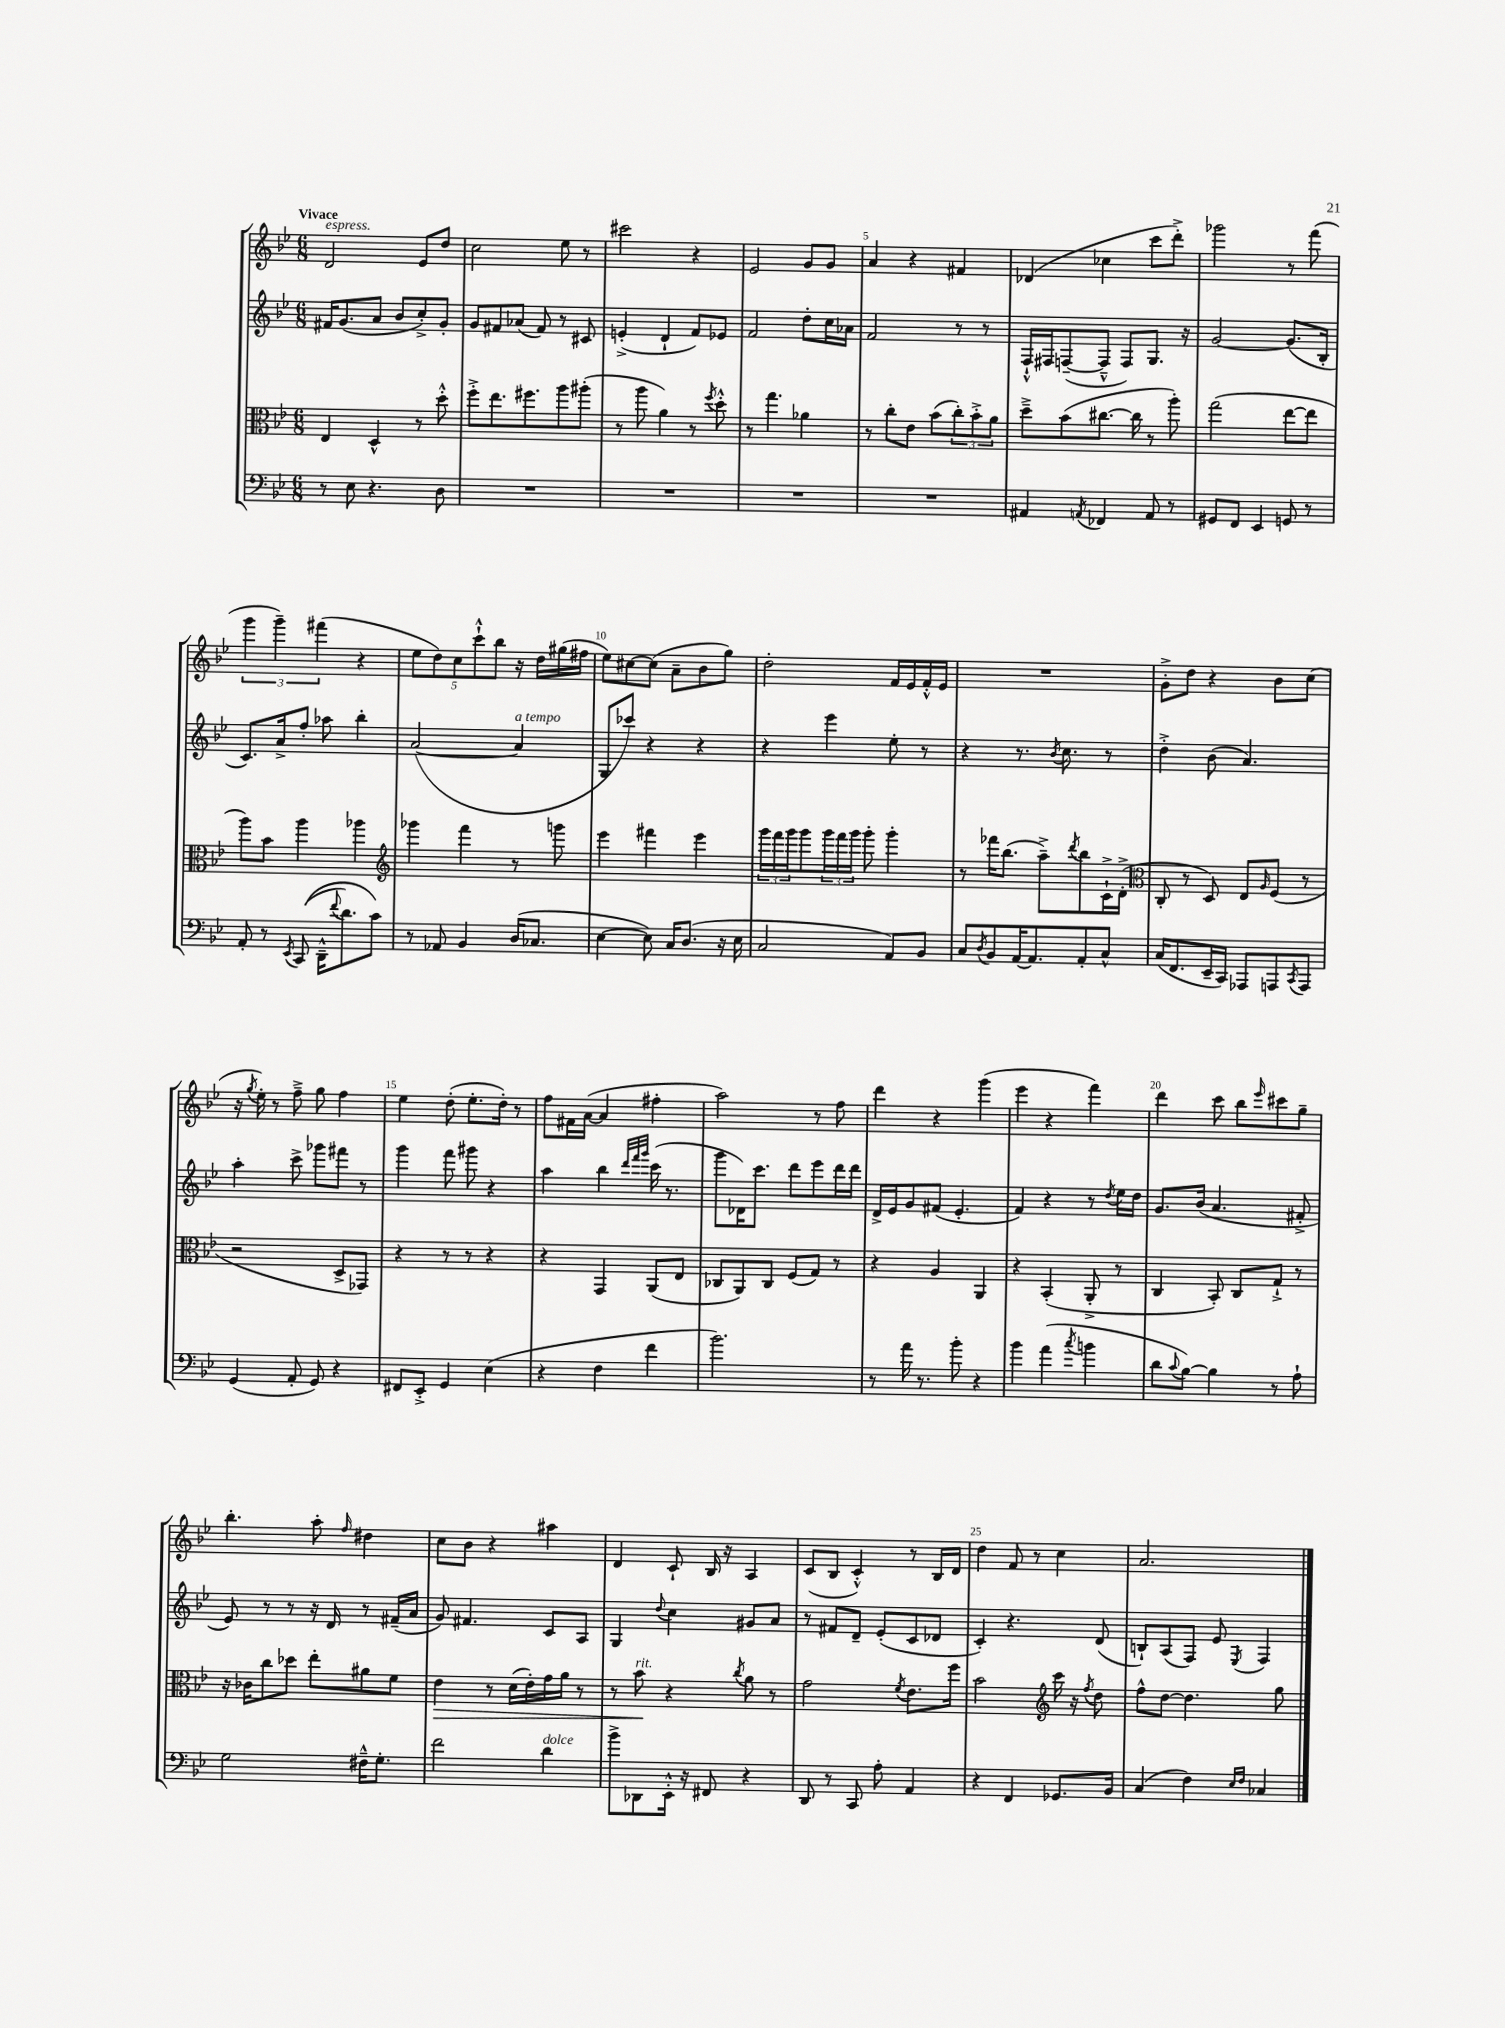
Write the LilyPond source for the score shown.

<<
\new StaffGroup <<
\new Staff = "s0" {
    \clef treble \key bes \major \numericTimeSignature \time 6/8 \tempo "Vivace"
    d'2^\markup { \italic "espress." } ees'8 d''8 |
    c''2 ees''8 r8 |
    cis'''2 r4 |
    ees'2 g'8 g'8 |
    a'4 r4 fis'4 |
    des'4( ces''4 c'''8 d'''8-.->) |
    ges'''2 r8 f'''8( |
    \tuplet 3/2 { g'''4 g'''4--) fis'''4( } r4 |
    \tuplet 5/4 { ees''8 d''8) c''8 c'''8-!-^ bes''8 } r16 d''16 gis''16( fis''16 |
    ees''8) cis''8~ cis''8( a'8-- bes'8 g''8) |
    d''2-. f'16 ees'16 f'16-.-^ ees'16 |
    R2. |
    g'8-.-> d''8 r4 bes'8 c''8( |
    r16 \acciaccatura { g''8 } ees''16-.) r8 f''8---> g''8 f''4 |
    ees''4 d''8-.( ees''8.-. d''16-.) r8 |
    f''8 fis'16 a'16~( a'4 fis''4-. |
    a''2) r8 f''8 |
    d'''4 r4 g'''4( |
    ees'''4 r4 f'''4) |
    d'''4 c'''8 bes''8 \grace { ees'''16 } cis'''8 g''8-- |
    bes''4.-. a''8-. \grace { f''16 } dis''4 |
    c''8 bes'8 r4 ais''4 |
    d'4 c'8-! bes16 r16 a4 |
    c'8( bes8 c'4-.-^) r8 bes16 d'16 |
    d''4 f'8 r8 c''4 |
    a'2. \bar "|." |
}
\new Staff = "s1" {
    \clef treble \key bes \major \numericTimeSignature \time 6/8
    fis'16 g'8.( a'8 bes'8 c''8-.->) g'8-. |
    g'8 fis'8 aes'8( fis'8) r8 cis'8 |
    e'4-.->( d'4-! f'8) ees'8 |
    f'2 d''8-. c''16 aes'16 |
    f'2 r8 r8 |
    f16-!-^ fis16 f8~--( f8---^ f8) g8. r16 |
    g'2~ g'8.( bes16-. |
    c'8.) a'16-> f''8-. aes''8 bes''4-. |
    a'2~( a'4^\markup { \italic "a tempo" } |
    g8 ces'''8) r4 r4 |
    r4 ees'''4 ees''8-. r8 |
    r4 r8. \acciaccatura { bes'8 } c''8. r8 |
    d''4-.-> bes'8( a'4.) |
    a''4-. c'''8-> ges'''8 fis'''8 r8 |
    g'''4 f'''8 gis'''8 r4 |
    a''4 bes''4 \grace { d'''32 f'''32 g'''32 } c'''16( r8. |
    g'''8 des'16) c'''8. d'''8 ees'''8 d'''16 d'''16 |
    d'16-> ees'16 g'8 fis'8( ees'4.-. |
    f'4) r4 r8 \acciaccatura { d''8 } ees''16 d''16 |
    g'8. bes'16( a'4. fis'8-.-> |
    ees'8) r8 r8 r16 d'16 r8 fis'16--( a'16 |
    g'8) fis'4. c'8 a8 |
    g4 \appoggiatura { d''8 } c''4 gis'8 a'8 |
    r8 fis'8 d'8-- ees'8-.( c'8 des'8 |
    c'4-.) r4. d'8( |
    b8-!) a8( f8) ees'8 \acciaccatura { ees8 } f4 \bar "|." |
}
\new Staff = "s2" {
    \clef alto \key bes \major \numericTimeSignature \time 6/8
    ees4 d4-^ r8 d''8-.-^ |
    f''8-.-> ees''8. fis''8. a''8 ais''8-.( |
    r8 a''8 a'4) r8 \acciaccatura { f''8 } d''8-.-^ |
    r8 g''4. aes'4 |
    r8 c''8-. ees'8 bes'8( \tuplet 3/2 { c''8-.) bes'8-.-> a'8 } |
    d''8---> bes'8( cis''8.~ cis''16 r8 a''8-.) |
    g''2( ees''8~ ees''8 |
    a''8) bes'8 a''4 aes''4 |
    \clef treble ges'''4 f'''4 r8 g'''8 |
    ees'''4 fis'''4 ees'''4 |
    \tuplet 3/2 { g'''16 f'''16 g'''16 } g'''8 \tuplet 3/2 { g'''16 f'''16 g'''16 } g'''8-. g'''4-. |
    r8 fes'''16 bes''8.( a''8--->) \acciaccatura { d'''8 } bes''8 c'16-!-> d'16-.->( |
    \clef alto c8-. r8 d8) ees8 \grace { a16 } f8( r8 |
    r2 d8-> ges,8) |
    r4 r8 r8 r4 |
    r4 g,4 a,8( ees8 |
    ces8 a,8) ces8 f8( g8) r8 |
    r4 a4 a,4 |
    r4 bes,4-.( a,8-.-> r8 |
    c4 bes,8-.) c8 g8-!-> r8 |
    r16 ces'16 c''8 des''8 ees''8-. ais'8 f'8 |
    ees'4\> r8 d'16( ees'16-.) g'16 a'16 r8 |
    r8 bes'8\!^\markup { \italic "rit." } r4 \acciaccatura { c''8 } a'8 r8 |
    g'2 \acciaccatura { f'8 } ees'8. f''16 |
    bes'2 \clef treble c'''16 r16 \acciaccatura { f''8 } d''8 |
    f''8-^ d''8~ d''4. g''8 \bar "|." |
}
\new Staff = "s3" {
    \clef bass \key bes \major \numericTimeSignature \time 6/8
    r8 ees8 r4. d8 |
    R2. |
    R2. |
    R2. |
    R2. |
    ais,4 \acciaccatura { a,8 } fes,4 a,8 r8 |
    gis,8 f,8 ees,4 g,8 r8 |
    a,8-. r8 \acciaccatura { ees,8 } c,8(\( d,16---^ \appoggiatura { f'8 } d'8.) c'8\) |
    r8 aes,8 bes,4 d16( ces8. |
    ees4~ ees8) c16 d8.( r16 ees16 |
    c2 a,8) bes,8 |
    c8 \acciaccatura { d8 } bes,8 a,16~ a,8. a,8-. c8-^ |
    c16( f,8. ees,16-- c,16) aes,,8 a,,8 \acciaccatura { c,8 } a,,8 |
    g,4( a,8-. g,8) r4 |
    fis,8 ees,8-.-> g,4 ees4( |
    r4 f4 f'4 |
    bes'2.) |
    r8 a'16 r8. bes'8-. r4 |
    bes'4 a'4( \acciaccatura { c''8 } b'4 |
    d'8 \appoggiatura { c'8 } bes8~) bes4 r8 a8-! |
    g2 fis16---^ g8.-. |
    f'2 d'4^\markup { \italic "dolce" } |
    bes'8-> des,8 ees,16-.-^ r16 fis,8 r4 |
    d,8 r8 c,8 a8-. a,4 |
    r4 f,4 ges,8. bes,16 |
    c4( f4) \grace { ees16 f16 } ces4 \bar "|." |
}
>>
>>
\layout { \context { \Score \override BarNumber.break-visibility = ##(#f #t #t) barNumberVisibility = #(every-nth-bar-number-visible 5) } }
